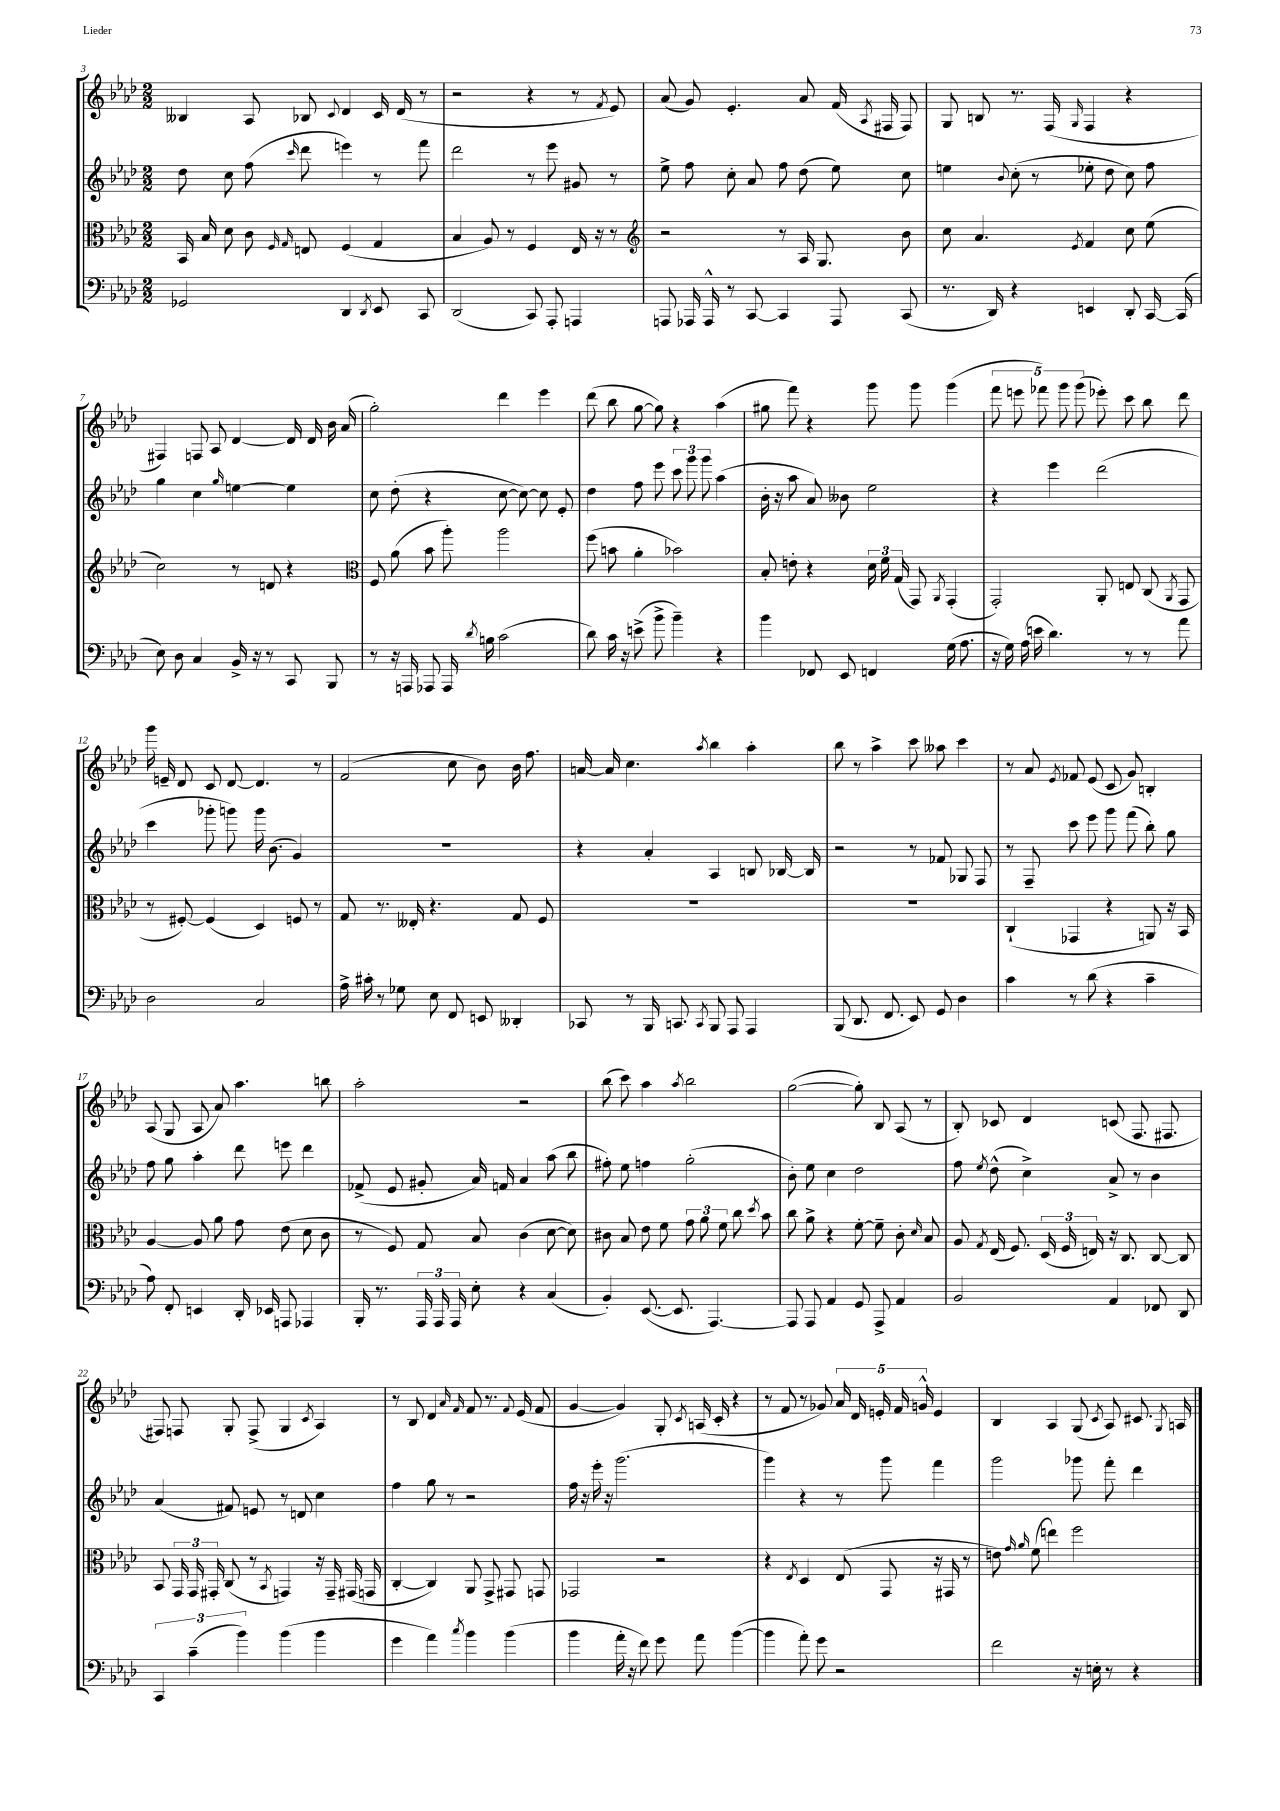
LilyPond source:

<<
\new StaffGroup <<
\new Staff = "s0" {
    \clef treble \key aes \major \numericTimeSignature \time 2/2
    \autoBeamOff beses4 aes8 bes8 \appoggiatura { c'8 } des'4 c'16 des'16( r8 |
    r2 r4 r8 \acciaccatura { f'8 } ees'8) |
    aes'8( g'8) ees'4.-. aes'8 f'16( \acciaccatura { aes8 } fis16 fis8) |
    g8 b8 r8. f16( \grace { g16 } f4 r4 |
    fis4) f8 aes8 des'4~ des'16 des'16 bes'16 aes'16( |
    g''2-.) des'''4 ees'''4 |
    des'''8( bes''8 g''8~ g''8) r4 aes''4( |
    gis''8 f'''8) r4 g'''8 g'''8 g'''4( |
    \tuplet 5/4 { f'''8 e'''8 fes'''8) g'''8 g'''8( } ees'''8-.) c'''8 bes''8 des'''8 |
    g'''16 e'16-- des'8 c'8 des'8~ des'4. r8 |
    f'2( c''8 bes'8) bes'16 f''8. |
    a'16~ a'16 c''4. \acciaccatura { aes''8 } bes''4 aes''4-. |
    bes''8 r8 aes''4-> c'''8 aeses''8 c'''4 |
    r8 aes'8 \acciaccatura { ees'8 } fes'8 ees'8( c'8 g'8) b4-. |
    aes8( g8 aes8 aes'8) aes''4. b''8 |
    aes''2-. r2 |
    bes''8( c'''8) aes''4 \acciaccatura { aes''8 } bes''2 |
    g''2~( g''8-.) bes8 aes8( r8 |
    bes8-.) ces'8 des'4 c'8( f8. fis8. |
    fis8) f8 g8-. f8->( g4 \acciaccatura { c'8 } aes4) |
    r8 bes8 des'4 \grace { aes'16 f'16 } f'8 r8. \appoggiatura { f'8 } ees'16( f'8 |
    g'4~ g'4) g8-. \acciaccatura { c'8 } a16( c'16-. r4 |
    r8 f'8 r8 ges'8) \tuplet 5/4 { aes'16 des'16 e'16-. f'16 g'16-^ } e'4 |
    bes4 aes4 g8( \acciaccatura { c'8 } aes8) cis'8. \acciaccatura { g8 } a16 \bar "|." |
}
\new Staff = "s1" {
    \clef treble \key aes \major \numericTimeSignature \time 2/2
    \autoBeamOff des''8 c''8 f''8( \grace { c'''16 } des'''8 e'''4) r8 f'''8 |
    des'''2 r8 ees'''8 gis'8 r8 |
    ees''8-> f''8 c''8-. aes'8 f''8 des''8( ees''8) c''8 |
    e''4 \appoggiatura { bes'8 } c''8-.( r8 ees''8-. des''8 c''8) f''8 |
    g''4 c''4 \grace { g''16 } e''4~ e''4 |
    c''8 des''8-.( r4 c''8~ c''8~) c''8 ees'8-. |
    des''4 f''8 ees'''8 \tuplet 3/2 { c'''8 g'''8 g'''8 } aes''4( |
    bes'16-. r16 aes''8 aes'8) beses'8 ees''2 |
    r4 ees'''4 des'''2( |
    c'''4 ges'''8-. g'''8) g'''16 bes'8.( g'4) |
    R1 |
    r4 aes'4-. aes4 b8 bes16~ bes16 |
    r2 r8 fes'8 ges8 f8 |
    r8 f8-- c'''8 ees'''8 g'''8 f'''8( bes''8-.) g''8 |
    f''8 g''8 aes''4-. des'''8 e'''8 des'''4 |
    fes'8->( ees'8 gis'8-. aes'16) f'16 aes'4 aes''8( bes''8 |
    fis''8-.) ees''8 f''4 g''2-.( |
    bes'8-.) ees''8 c''4 des''2 |
    f''8 \acciaccatura { ees''8 } des''8-^( c''4->) aes'8-> r8 bes'4 |
    aes'4( fis'8) e'8 r8 d'8 c''4 |
    f''4 g''8 r8 r2 |
    f''16 r16 ees'''16-. r16 g'''2.( |
    g'''4) r4 r8 g'''8 f'''4 |
    g'''2 ges'''8 f'''8-. des'''4 \bar "|." |
}
\new Staff = "s2" {
    \clef alto \key aes \major \numericTimeSignature \time 2/2
    \autoBeamOff bes,16 bes16 des'8 c'8 \grace { f16 g16 } e8 f4( g4 |
    bes4 aes8) r8 f4 ees16 r16 r8 |
    \clef treble r2 r8 aes16 g8. bes'8 |
    c''8 aes'4. \acciaccatura { ees'8 } f'4 c''8 ees''8( |
    c''2) r8 d'8 r4 |
    \clef alto f8 aes'8( bes'8 aes''8-.) aes''2 |
    f''8( b'8 aes'4-. bes'2) |
    bes8-. e'8-. r4 \tuplet 3/2 { des'16 f'16 g16( } g,8) \acciaccatura { aes,8 } g,4-.( |
    g,2-.) aes,8-. e8 c8( \acciaccatura { aes,8 } g,8 |
    r8 fis8~-.) fis4( des4) f8 r8 |
    g8 r8. eeses16-. r4. g8 f8 |
    R1 |
    R1 |
    c4-!( ges,4 r4 a,8) r16 bes,16 |
    aes4~ aes8 aes'8 g'8 ees'8( des'8 c'8 |
    r8 f8) g8 bes8 c'4( des'8~ des'8) |
    cis'8 bes8 ees'8 f'8 \tuplet 3/2 { g'8 aes'8 f'8 } c''8 \acciaccatura { des''8 } bes'8 |
    c''8 aes'8-> r4 f'8~-. f'8-- c'8-. \grace { des'16 } bes8 |
    aes8 \acciaccatura { g8 } ees16( f8.) \tuplet 3/2 { des16( f16 e16) } r16 c8. c8~ c8 |
    bes,8 \tuplet 3/2 { g,16 g,16 gis,16-. } c8( r8 \acciaccatura { bes,8 } g,4) r16 g,16-- gis,16( g,16 |
    c4~-. c4) aes,8 g,8-> gis,8 g,8 |
    ges,2 r2 |
    r4 \acciaccatura { ees8 } des4 ees8( g,8 r16 gis,16 r8 |
    e'8) \grace { g'16 aes'16 } f'8( e''4) f''2 \bar "|." |
}
\new Staff = "s3" {
    \clef bass \key aes \major \numericTimeSignature \time 2/2
    \autoBeamOff ges,2 des,4 \acciaccatura { des,8 } ees,8 c,8 |
    des,2( c,8) aes,,8-. a,,4 |
    a,,8 aes,,16 aes,,16-^ r8 c,8~ c,4 aes,,8 c,8( |
    r8. des,16) r4 e,4 des,8-. c,16~ c,16( |
    ees8) des8 c4 bes,16-> r16 r8 c,8 bes,,8 |
    r8 r16 a,,16 aes,,8 aes,,16 \acciaccatura { des'8 } b16 c'2( |
    des'8) c'16 r16 e'8->( bes'8-> bes'4--) r4 |
    bes'4 fes,8 ees,8 f,4 g16( aes8. |
    r16 g16) aes16( e'16 des'4.) r8 r8 aes'8 |
    des2 c2 |
    aes16-> cis'16-. r8 ges8 ees8 f,8 e,8 deses,4-. |
    ces,8 r8 bes,,16 c,8. \acciaccatura { c,8 } bes,,8 aes,,8 aes,,4 |
    bes,,8( des,8. f,8. ees,8) g,8 des4 |
    c'4 r8 des'8( r4 c'4-- |
    aes8) f,8-. e,4 des,16-. ees,16 a,,8 aes,,4 |
    bes,,16-. r8. \tuplet 3/2 { aes,,16 aes,,16 aes,,16 } ees8-. r4 c4( |
    bes,4-.) ees,8.~( ees,8. aes,,4.~) |
    aes,,8 aes,,8 aes,4 g,8 aes,,8-> aes,4 |
    bes,2 aes,4 fes,8 des,8 |
    \tuplet 3/2 { c,4 c'4--( bes'4) } bes'4( bes'4 |
    g'4 aes'4) \acciaccatura { c''8 } bes'4 bes'4( |
    bes'4 aes'16-. r16 f'8) g'8 aes'8 bes'4~( |
    bes'4 aes'8-.) g'8 r2 |
    f'2 r16 e16-. r8 r4 \bar "|." |
}
>>
>>
\layout { \context { \Score currentBarNumber = #3 } }
